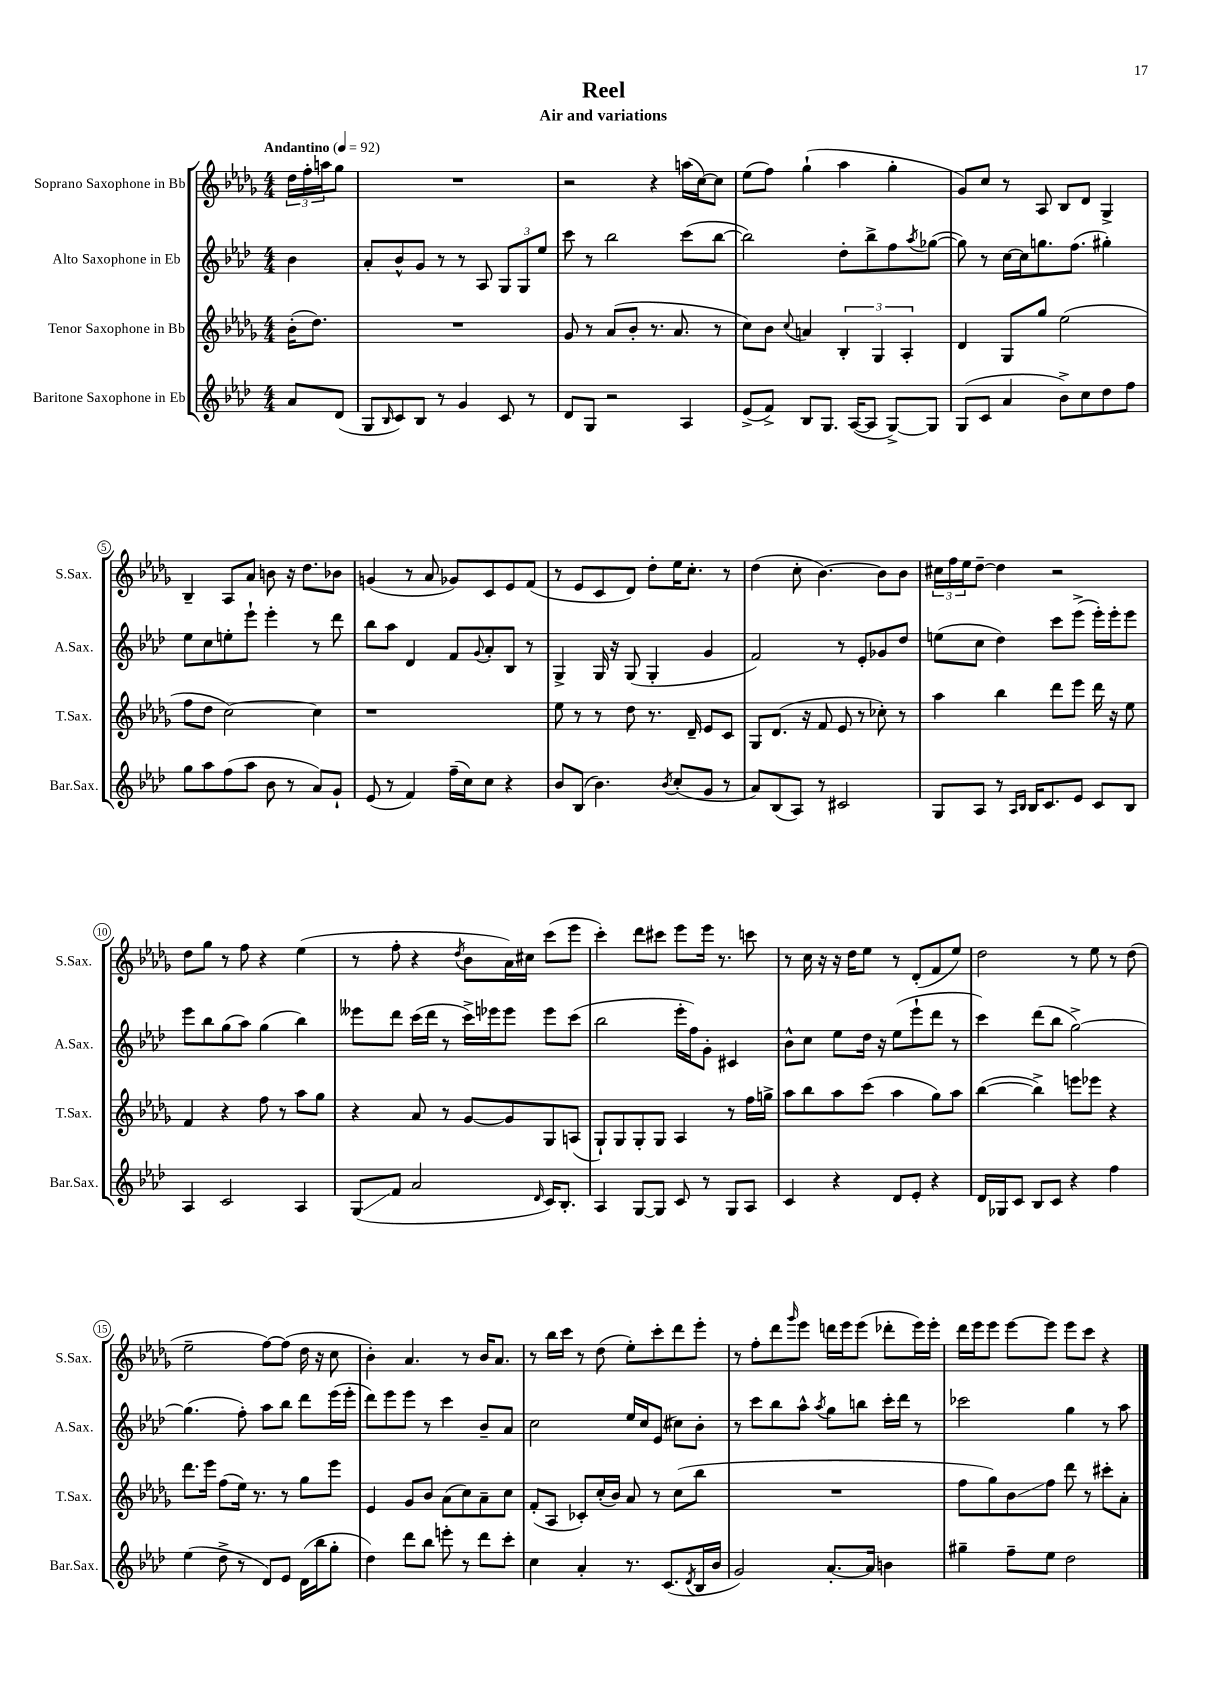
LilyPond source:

\header { title = "Reel" subtitle = "Air and variations" }
<<
\new StaffGroup <<
\new Staff = "s0" \with { instrumentName = "Soprano Saxophone in Bb" shortInstrumentName = "S.Sax." } {
    \clef treble \key des \major \numericTimeSignature \time 4/4 \partial 4 \tempo "Andantino" 4 = 92
    \tuplet 3/2 { des''16 f''16-. a''16 } ges''8 |
    R1 |
    r2 r4 a''16( c''16~) c''8 |
    ees''8( f''8) ges''4-!( aes''4 ges''4-. |
    ges'8) c''8 r8 aes8 bes8 des'8 ges4-> |
    bes4-- aes8 aes'8 b'8 r16 des''8. bes'8 |
    g'4( r8 aes'8 ges'8) c'8 ees'8 f'8( |
    r8 ees'8 c'8 des'8) des''8-. ees''16 c''8.-. r8 |
    des''4( c''8-. bes'4.~) bes'8 bes'8 |
    \tuplet 3/2 { cis''16 f''16 ees''16 } des''8~-- des''4 r2 |
    des''8 ges''8 r8 f''8 r4 ees''4( |
    r8 f''8-. r4 \acciaccatura { des''8 } bes'8 aes'16) cis''16 c'''8( ees'''8 |
    c'''4-.) des'''8 cis'''8 ees'''8 ees'''16 r8. c'''8 |
    r8 c''16 r16 r16 des''16 ees''8 r8 des'8-.( f'8 ees''8) |
    des''2 r8 ees''8 r8 des''8( |
    ees''2-- f''8~) f''8( des''16 r16 c''8 |
    bes'4-.) aes'4. r8 bes'16 aes'8. |
    r8 bes''16 c'''16 r8 des''8( ees''8-.) c'''8-. des'''8 ees'''8-. |
    r8 f''8-. des'''8 \grace { ges'''16 } ees'''8 d'''16 ees'''16 ees'''8( des'''8-. ees'''16) ees'''16-. |
    des'''16 ees'''16 ees'''8 ees'''8~ ees'''8 ees'''8 c'''8 r4 \bar "|." |
}
\new Staff = "s1" \with { instrumentName = "Alto Saxophone in Eb" shortInstrumentName = "A.Sax." } {
    \clef treble \key aes \major \numericTimeSignature \time 4/4 \partial 4
    bes'4 |
    aes'8-. bes'8-^ g'8 r8 r8 aes8 \tuplet 3/2 { g8 g8 ees''8 } |
    c'''8 r8 bes''2 c'''8( bes''8~ |
    bes''2) des''8-. bes''8-> f''8 \acciaccatura { aes''8 } ges''8~( |
    ges''8) r8 c''16~ c''16 g''8. f''8.( gis''4-.) |
    ees''8 c''8 e''8-. ees'''8-! ees'''4-. r8 des'''8 |
    bes''8 aes''8 des'4 f'8 \appoggiatura { g'8 } aes'8-. bes8 r8 |
    g4-> g16 r16 g8( g4-. g'4 |
    f'2) r8 ees'8-. ges'8 des''8 |
    e''8( c''8 des''4) c'''8 ees'''8->( ees'''16-.) ees'''16-. ees'''8 |
    ees'''8 bes''8 g''8( aes''8) g''4( bes''4) |
    eeses'''8 des'''8 c'''16( des'''16 r8 c'''16->) ees'''16 ees'''8 ees'''8 c'''8( |
    bes''2 ees'''16-. f''16) g'8-. cis'4 |
    bes'8-^ c''8 ees''8 des''16 r16 ees''8( ees'''8-! des'''8 r8 |
    c'''4) des'''8( bes''8 g''2~->) |
    g''4.( f''8-.) aes''8 bes''8 des'''8 ees'''16( ees'''16-. |
    des'''8) ees'''8 ees'''8 r8 c'''4 bes'8-- aes'8 |
    c''2 ees''16 c''16 ees'8( cis''8) bes'8-. |
    r8 c'''8 bes''8 aes''8-^ \acciaccatura { aes''8 } g''8 b''8 c'''16-. des'''16 r8 |
    ces'''2 g''4 r8 aes''8 \bar "|." |
}
\new Staff = "s2" \with { instrumentName = "Tenor Saxophone in Bb" shortInstrumentName = "T.Sax." } {
    \clef treble \key des \major \numericTimeSignature \time 4/4 \partial 4
    bes'16-.( des''8.) |
    R1 |
    ges'8 r8 aes'8( bes'8-. r8. aes'8. r8 |
    c''8) bes'8 \appoggiatura { c''8 } a'4 \tuplet 3/2 { bes4-. ges4 aes4-. } |
    des'4 ges8 ges''8 ees''2( |
    f''8 des''8 c''2~) c''4 |
    r1 |
    ees''8 r8 r8 des''8 r8. des'16-- ees'8 c'8 |
    ges8 des'8.( r16 f'8 ees'8 r8 ces''8-.) r8 |
    aes''4 bes''4 des'''8 ees'''8 des'''16 r16 ees''8 |
    f'4 r4 f''8 r8 aes''8 ges''8 |
    r4 aes'8 r8 ges'8~ ges'8 ges8 a8( |
    ges8-!) ges8 ges8-. ges8 aes4 r8 f''16 g''16-> |
    aes''8 bes''8 aes''8 c'''8( aes''4 ges''8) aes''8 |
    bes''4~( bes''4->) e'''8 ees'''8 r4 |
    des'''8. ees'''16 f''8( ees''16) r8. r8 ges''8 ees'''8 |
    ees'4 ges'8 bes'8 aes'8( c''8) aes'8-- c''8 |
    f'8-.( aes8 ces'8-.) c''16-.( bes'16) aes'8 r8 c''8( bes''8 |
    R1 |
    f''8 ges''8) bes'8\glissando f''8 des'''8 r8 cis'''8-. aes'8-. \bar "|." |
}
\new Staff = "s3" \with { instrumentName = "Baritone Saxophone in Eb" shortInstrumentName = "Bar.Sax." } {
    \clef treble \key aes \major \numericTimeSignature \time 4/4 \partial 4
    aes'8 des'8( |
    g8 \grace { bes16 } c'8) bes8 r8 g'4 c'8 r8 |
    des'8 g8 r2 aes4 |
    ees'8->( f'8->) bes8 g8. aes16~( aes8 g8~->) g8 |
    g8( c'8 aes'4 bes'8->) c''8 des''8 f''8 |
    g''8 aes''8 f''8( aes''8 bes'8 r8 aes'8) g'8-! |
    ees'8( r8 f'4) f''16--( c''16) c''8 r4 |
    bes'8 bes8( bes'4.) \acciaccatura { bes'8 } c''8-.( g'8 r8 |
    aes'8) bes8( aes8) r8 cis'2 |
    g8 aes8 r8 \grace { aes16 bes16 } bes16 c'8. ees'8 c'8 bes8 |
    aes4 c'2 aes4 |
    g8\glissando( f'8 aes'2 \grace { des'16 } c'16) bes8.-. |
    aes4 g8~ g8 c'8 r8 g8 aes8 |
    c'4 r4 des'8 ees'8-. r4 |
    des'16 ges16 c'8 bes8 c'8 r4 f''4 |
    ees''4( des''8-> r8 des'8) ees'8 des'16( bes''16 g''8-. |
    des''4) des'''8 bes''8 e'''8-. r8 des'''8 c'''8-. |
    c''4 aes'4-. r8. c'8.( \acciaccatura { des'8 } bes16 bes'16 |
    g'2) aes'8.~-. aes'16 b'4 |
    gis''4-- f''8-- ees''8 des''2 \bar "|." |
}
>>
>>
\layout { \context { \Score \override BarNumber.stencil = #(make-stencil-circler 0.1 0.3 ly:text-interface::print) } }
